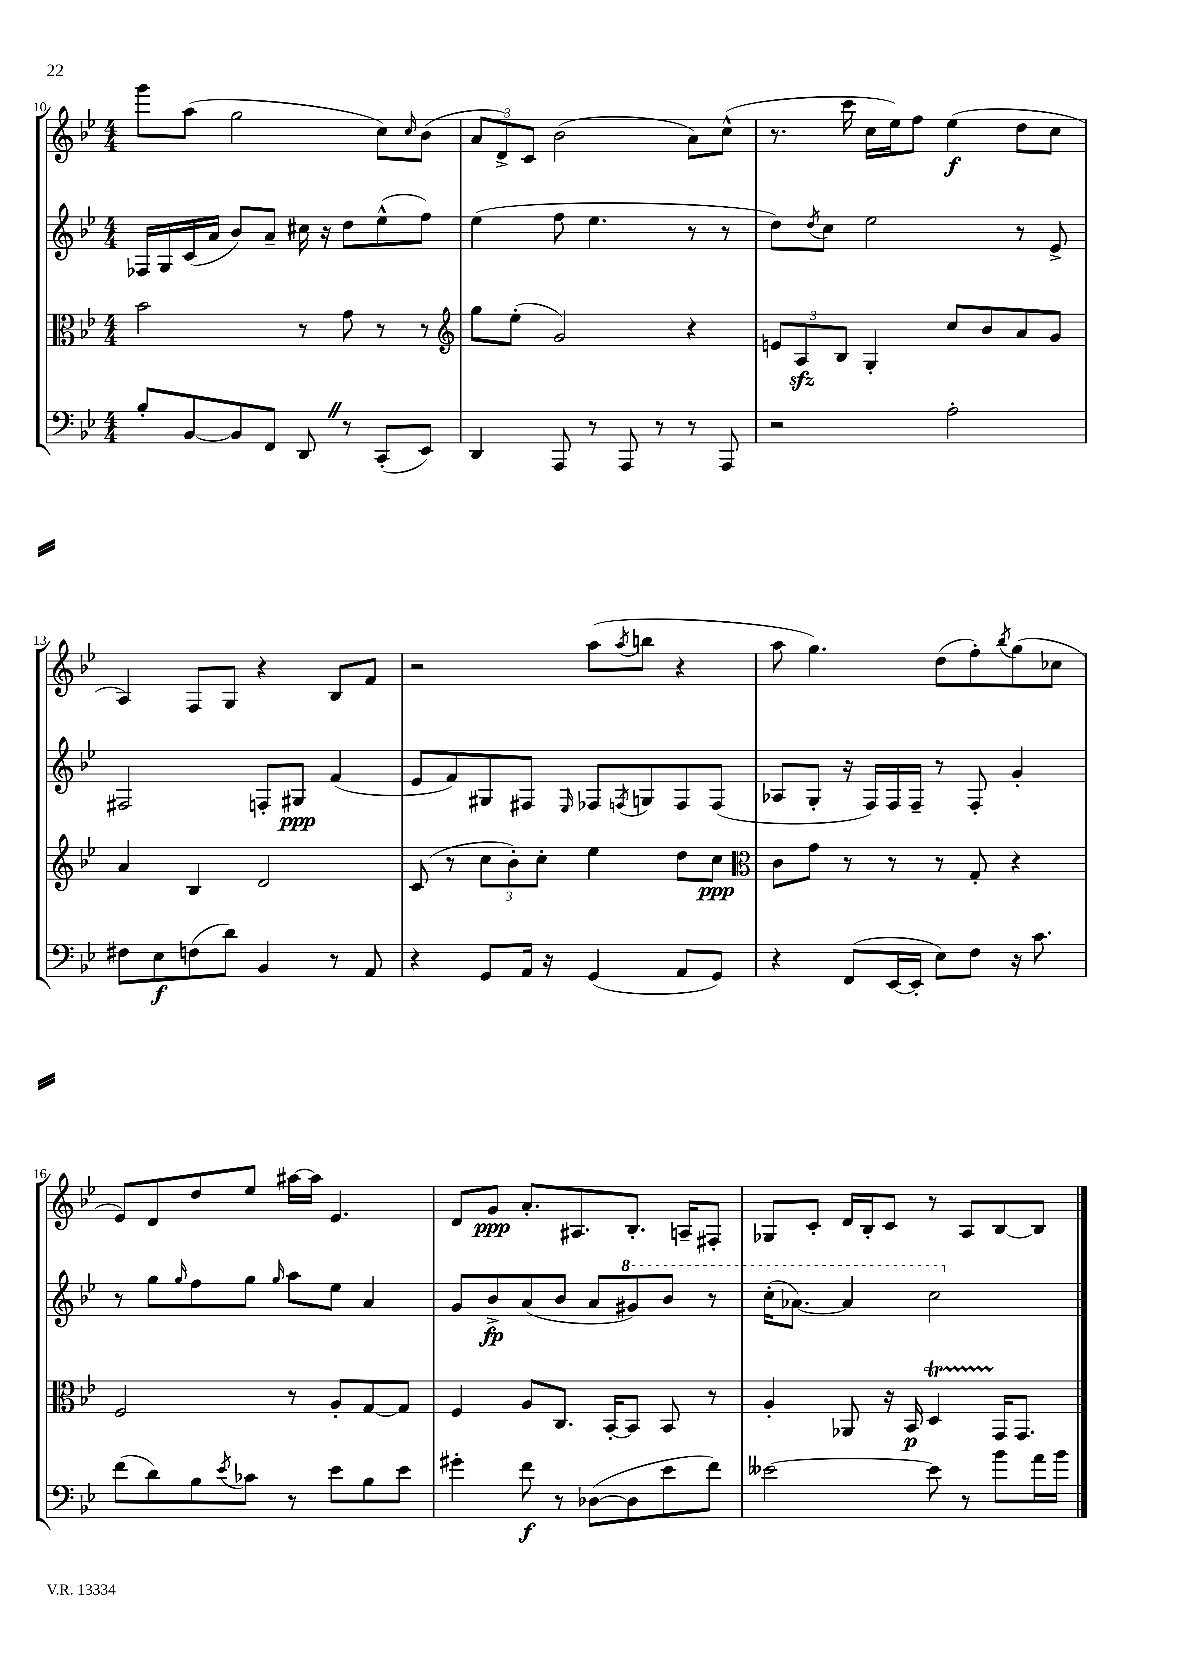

**kern	**kern	**kern	**kern
*staff4	*staff3	*staff2	*staff1
*clefF4	*clefC3	*clefG2	*clefG2
*k[b-e-]	*k[b-e-]	*k[b-e-]	*k[b-e-]
*M4/4	*M4/4	*M4/4	*M4/4
8B-'	2b-	16F-	8ggg
.	.	16G	.
[8BB-	.	(16c	(8aa
.	.	16a	.
8BB-]	.	8b-)	2gg
8FF	.	8a~	.
8DD	8r	16cc#	.
.	.	16r	.
8r	8g	8dd	.
(8CC'	8r	(8ee-^^	8cc)
.	.	.	16qqcc
8EE-)	8r	8ff)	(8b-
=	=	=	=
*	*clefG2	*	*
4DD	8gg	(4ee-	12a
.	.	.	12d^)
.	(8ee-'	.	.
.	.	.	12c
8AAA	2g)	8ff	(2b-
8r	.	4.ee-	.
8AAA	.	.	.
8r	.	.	.
8r	4r	8r	8a)
8AAA	.	8r	(8cc^^
=	=	=	=
2r	12e	8dd)	8.r
.	12A	.	.
.	.	8qdd	.
.	.	8cc	.
.	12B-	.	.
.	.	.	16ccc
.	4G'	2ee-	16cc
.	.	.	16ee-)
.	.	.	8ff
2A'	8cc	.	(4ee-
.	8b-	.	.
.	8a	8r	8dd
.	8g	8e-^	8cc
=	=	=	=
8F#	4a	2F#	4A)
8E-	.	.	.
(8F	4B-	.	8F
8d)	.	.	8G
4BB-	2d	8F'	4r
.	.	8G#	.
8r	.	(4f	8B-
8AA	.	.	8f
=	=	=	=
4r	(8c	8e-	2r
.	8r	8f)	.
8GG	12cc	8G#	.
.	12b-')	.	.
16AA	.	8F#	.
.	12cc'	.	.
16r	.	.	.
.	.	16qqE-	.
(4GG	4ee-	8F-	(8aa
.	.	8qF	8qaa
.	.	8G	8bb
8AA	8dd	8F	4r
8GG)	8cc	(8F	.
=	=	=	=
*	*clefC3	*	*
4r	8c	8A-	8aa
.	8g	8G'	4.gg)
(8FF	8r	16r	.
.	.	16F)	.
[16EE-	8r	16F	.
16EE-']	.	16F~	.
8E-)	8r	8r	(8dd
8F	8G'	8F'	8ff')
.	.	.	8qbb-
16r	4r	4g'	(8gg
8.c	.	.	.
.	.	.	8cc-
=	=	=	=
(8f	2F	8r	8e-)
8d)	.	8gg	8d
.	.	16qqgg	.
8B-	.	8ff	8dd
8qe-	.	.	.
8c-	.	8gg	8ee-
.	.	16qqgg	.
8r	8r	8aa	[16aa#
.	.	.	16aa#]
8e-	8A'	8ee-	4.e-
8B-	[8G	4a	.
8e-	8G]	.	.
=	=	=	=
4g#'	4F	8g	8d
.	.	8b-^	8g
8f	8A	(8a	8.a'
8r	8.C	8b-	.
.	.	.	8.A#
([8D-	.	8a	.
.	[16BB-'	.	.
8D-]	8BB-]	8gg#)	8.B-'
8e-	8BB-	8bb-	.
.	.	.	16A~
8f)	8r	8r	8F#'
=	=	=	=
[2e--	4A'	(16ccc'	8G-
.	.	[8.aa-)	.
.	.	.	8c'
.	8AA-	4aa-]	16d
.	.	.	16B-'
.	16r	.	8c
.	16BB-	.	.
8e--]	4D	2ccc	8r
8r	.	.	8A
8b-	16GG	.	[8B-
.	8.GG	.	.
16a	.	.	8B-]
16b-	.	.	.
==	==	==	==
*-	*-	*-	*-
